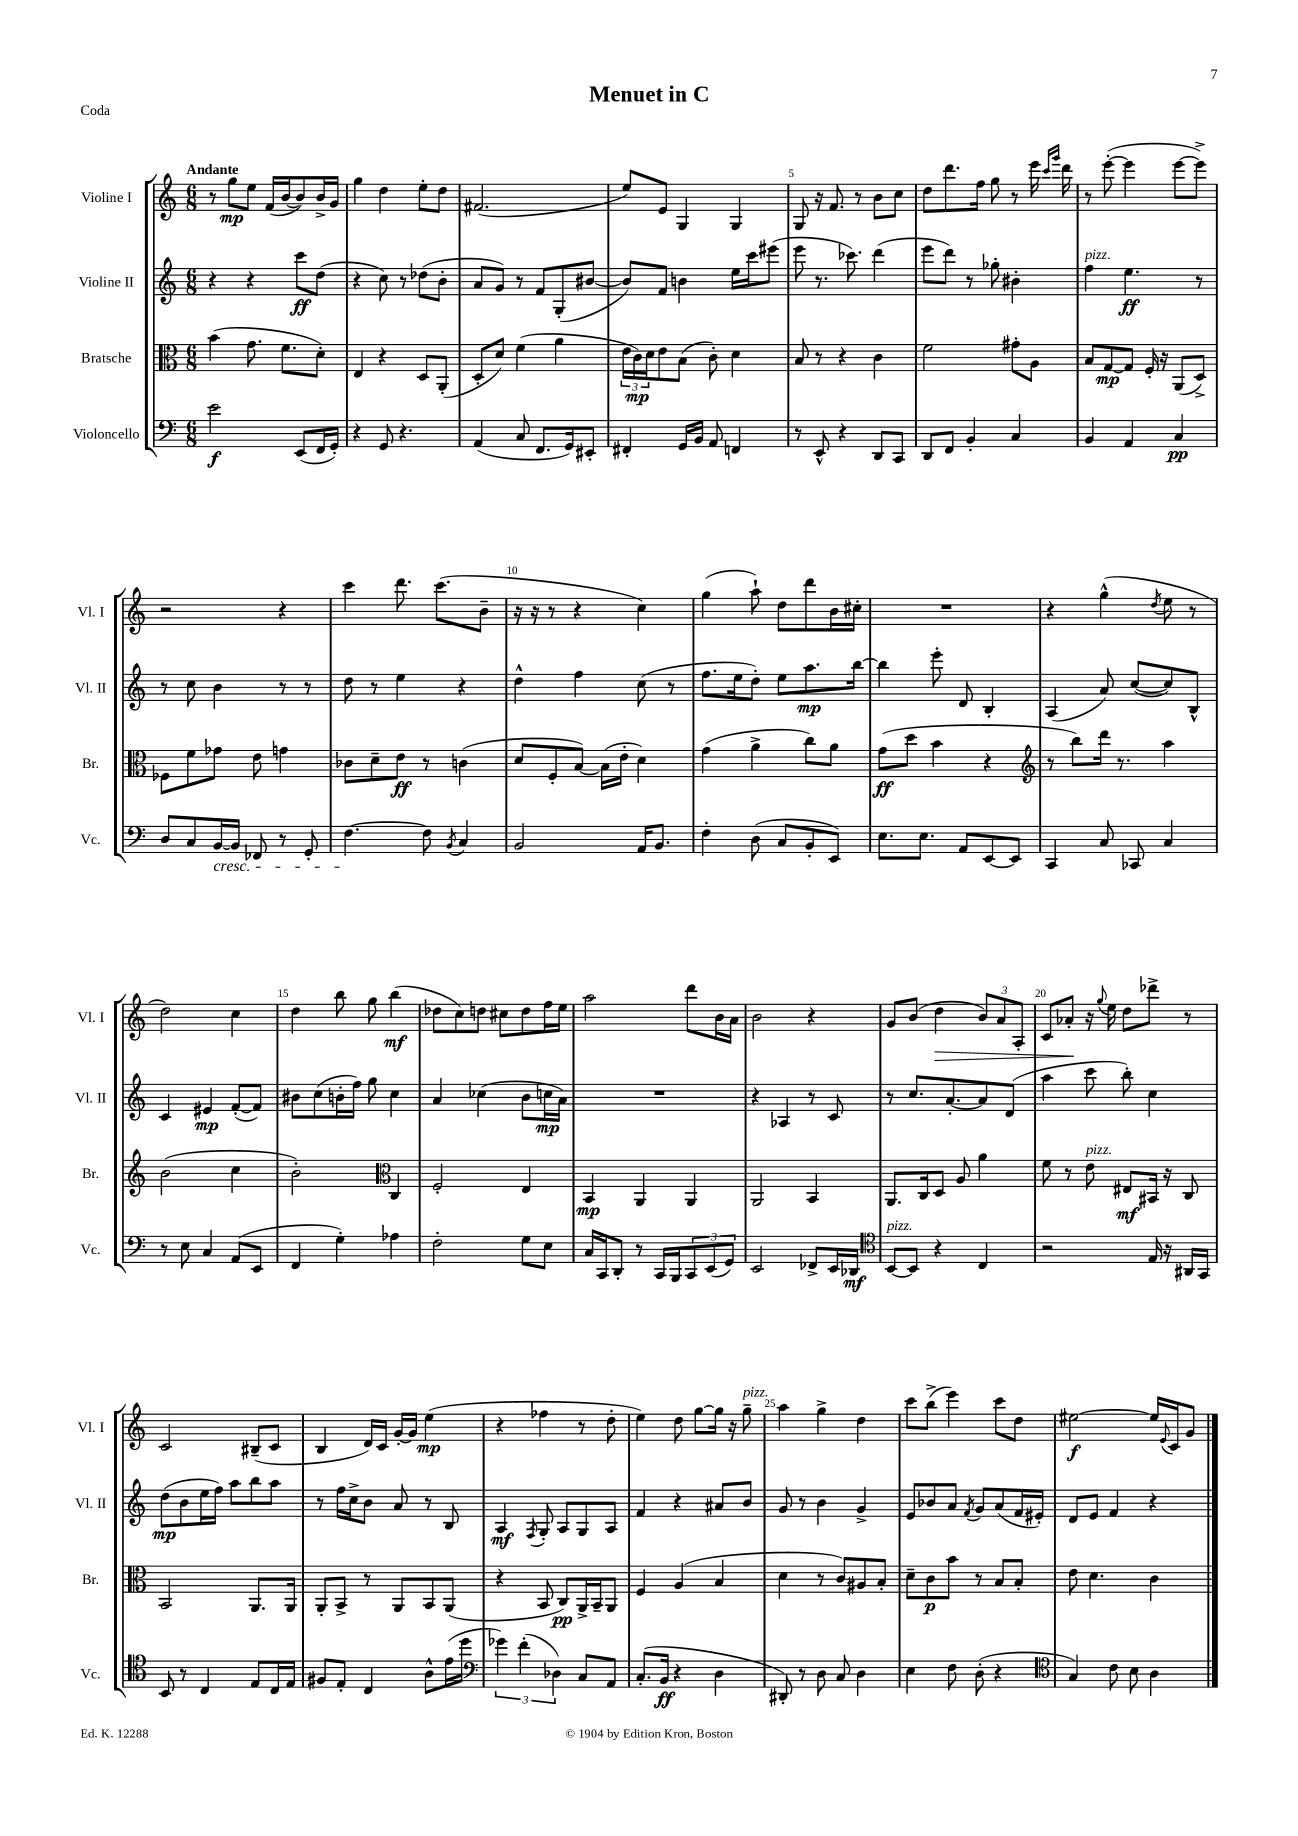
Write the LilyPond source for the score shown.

\header { title = "Menuet in C" piece = "Coda" }
<<
\new StaffGroup <<
\new Staff = "s0" \with { instrumentName = "Violine I" shortInstrumentName = "Vl. I" } {
    \clef treble \key c \major \numericTimeSignature \time 6/8 \tempo "Andante"
    r8 g''8\mp e''8 f'16( b'16~ b'8) b'16-> g'16 |
    g''4 d''4 e''8-. d''8 |
    fis'2.( |
    e''8) e'8 g4 g4 |
    g8 r16 f'8. r8 b'8 c''8 |
    d''8 d'''8. f''16 g''8 r8 e'''16 \grace { c'''16 g'''16 } d'''16 |
    r8 e'''8~-.( e'''4 e'''8~ e'''8->) |
    r2 r4 |
    c'''4 d'''8. c'''8.( b'8-- |
    r16 r16 r8 r4 c''4) |
    g''4( a''8-!) d''8 d'''8 b'16 cis''16-. |
    R2. |
    r4 g''4-^( \acciaccatura { d''8 } e''8 r8 |
    d''2) c''4 |
    d''4 b''8 g''8 b''4\mf( |
    des''8 c''8) d''8 cis''8 d''8 f''16 e''16 |
    a''2 d'''8 b'16 a'16 |
    b'2 r4 |
    g'8 b'8( d''4\> \tuplet 3/2 { b'8) a'8 a8-. } |
    c'8 aes'8-.\! r16 \appoggiatura { g''8 } e''16 d''8 des'''8-> r8 |
    c'2 bis8--( c'8 |
    b4 d'16) c'16 g'16~-. g'16 e''4\mp( |
    r4 fes''4 r8 d''8-. |
    e''4) d''8 g''8~ g''16 r16 g''8--^\markup { \italic "pizz." } |
    a''4 g''4-> d''4 |
    c'''8 b''8->( e'''4) c'''8 d''8 |
    eis''2~\f eis''16 \appoggiatura { e'8 } c'16 g'8 \bar "|." |
}
\new Staff = "s1" \with { instrumentName = "Violine II" shortInstrumentName = "Vl. II" } {
    \clef treble \key c \major \numericTimeSignature \time 6/8
    r4 r4 c'''8\ff d''8( |
    r4 c''8) r8 des''8( b'8-. |
    a'8 g'8) r8 f'8 g8-.( bis'8~ |
    bis'8) f'8 b'4 e''16 c'''16 eis'''8( |
    e'''8 r8. ces'''8.) d'''4( |
    e'''8 d'''8) r8 ges''8-. bis'4-. |
    f''4^\markup { \italic "pizz." } e''4.\ff r8 |
    r8 c''8 b'4 r8 r8 |
    d''8 r8 e''4 r4 |
    d''4-^ f''4 c''8( r8 |
    f''8. e''16 d''8-.) e''8 a''8.\mp b''16~ |
    b''4 e'''8-. d'8 b4-. |
    a4( a'8) c''8~( c''8) b8-^ |
    c'4 eis'4\mp f'8~-.( f'8) |
    bis'8 c''8( b'16-. f''16) g''8 c''4 |
    a'4 ces''4( b'8 c''16\mp a'16) |
    R2. |
    r4 aes4 r8 c'8 |
    r8 c''8. a'8.~-. a'8 d'8( |
    a''4 c'''8 b''8-.) c''4 |
    d''8\mp( b'8 e''16 f''16) a''8 b''8 a''8 |
    r8 f''16 c''16-> b'8 a'8 r8 b8 |
    a4\mf \acciaccatura { f8 } g8-. a8 g8 a8 |
    f'4 r4 ais'8 b'8 |
    g'8 r8 b'4 g'4-> |
    e'8 bes'8 a'8 \acciaccatura { f'8 } g'8 a'8( f'16 eis'16-.) |
    d'8 e'8 f'4 r4 \bar "|." |
}
\new Staff = "s2" \with { instrumentName = "Bratsche" shortInstrumentName = "Br." } {
    \clef alto \key c \major \numericTimeSignature \time 6/8
    b'4( g'8. f'8. d'8-.) |
    e4 r4 d8 a,8-.( |
    d8-. d'8) f'4( a'4 |
    \tuplet 3/2 { e'16 c'16\mp) d'16 } e'8 b8( c'8-.) d'4 |
    b8 r8 r4 c'4 |
    f'2 gis'8-. a8 |
    b8 g8~\mp g8 f16-. r16 a,8( d8->) |
    fes8 f'8 ges'8 e'8 g'4 |
    ces'8 d'8-- e'8\ff r8 c'4( |
    d'8 f8-. b8~) b16( e'16-. d'4) |
    g'4( a'4-> c''8) a'8 |
    g'8\ff( d''8 b'4 r4 |
    \clef treble r8 b''8) d'''16 r8. a''4 |
    b'2( c''4 |
    b'2-.) \clef alto c4 |
    f2-. e4 |
    b,4\mp a,4 a,4 |
    a,2 b,4 |
    a,8. c16 d8 a8 a'4 |
    f'8 r8 e'8^\markup { \italic "pizz." } eis8\mf bis,16 r16 c8 |
    b,2 a,8. a,16 |
    a,8-. b,8-> r8 a,8 b,8 a,8( |
    r4 b,8 c8\pp) a,16-> b,16-- a,8 |
    f4 a4( b4 |
    d'4 r8 c'8) ais8 b8-. |
    d'8-- c'8\p b'8 r8 b8 b8-. |
    e'8 d'4. c'4 \bar "|." |
}
\new Staff = "s3" \with { instrumentName = "Violoncello" shortInstrumentName = "Vc." } {
    \clef bass \key c \major \numericTimeSignature \time 6/8
    e'2\f e,8( f,16 g,16-.) |
    r4 g,8 r4. |
    a,4( c8 f,8. g,16) eis,8-. |
    fis,4-. g,16 b,16 a,8 f,4 |
    r8 e,8-^ r4 d,8 c,8 |
    d,8 f,8 b,4-. c4 |
    b,4 a,4 c4\pp |
    d8 c8 b,16~\cresc b,16 fes,8 r8 g,8-. |
    f4.~\! f8 \acciaccatura { b,8 } c4 |
    b,2 a,16 b,8. |
    f4-. d8( c8 b,8-. e,8) |
    e8. e8. a,8 e,8~ e,8 |
    c,4 c8 ces,8 c4 |
    r8 e8 c4 a,8( e,8 |
    f,4 g4-.) aes4 |
    f2-. g8 e8 |
    c16 c,16 d,8-. r8 c,16 b,,16 \tuplet 3/2 { c,8 e,8( g,8) } |
    e,2 fes,8-> e,16 des,16\mf |
    \clef tenor b,8~^\markup { \italic "pizz." } b,8 r4 c4 |
    r2 e16 r16 ais,16 g,16 |
    b,8 r8 c4 e8 c16 e16 |
    fis8 e8-. c4 a8-^ e'16( d''16 |
    \clef bass \tuplet 3/2 { ges'4) f'4-.( des4) } c8 a,8 |
    c8.-.( b,16\ff r4 d4 |
    dis,8-.) r8 d8 c8 d4 |
    e4 f8 d8-.( r4 |
    \clef tenor g4) c'8 b8 a4 \bar "|." |
}
>>
>>
\layout { \context { \Score \override BarNumber.break-visibility = ##(#f #t #t) barNumberVisibility = #(every-nth-bar-number-visible 5) } }
